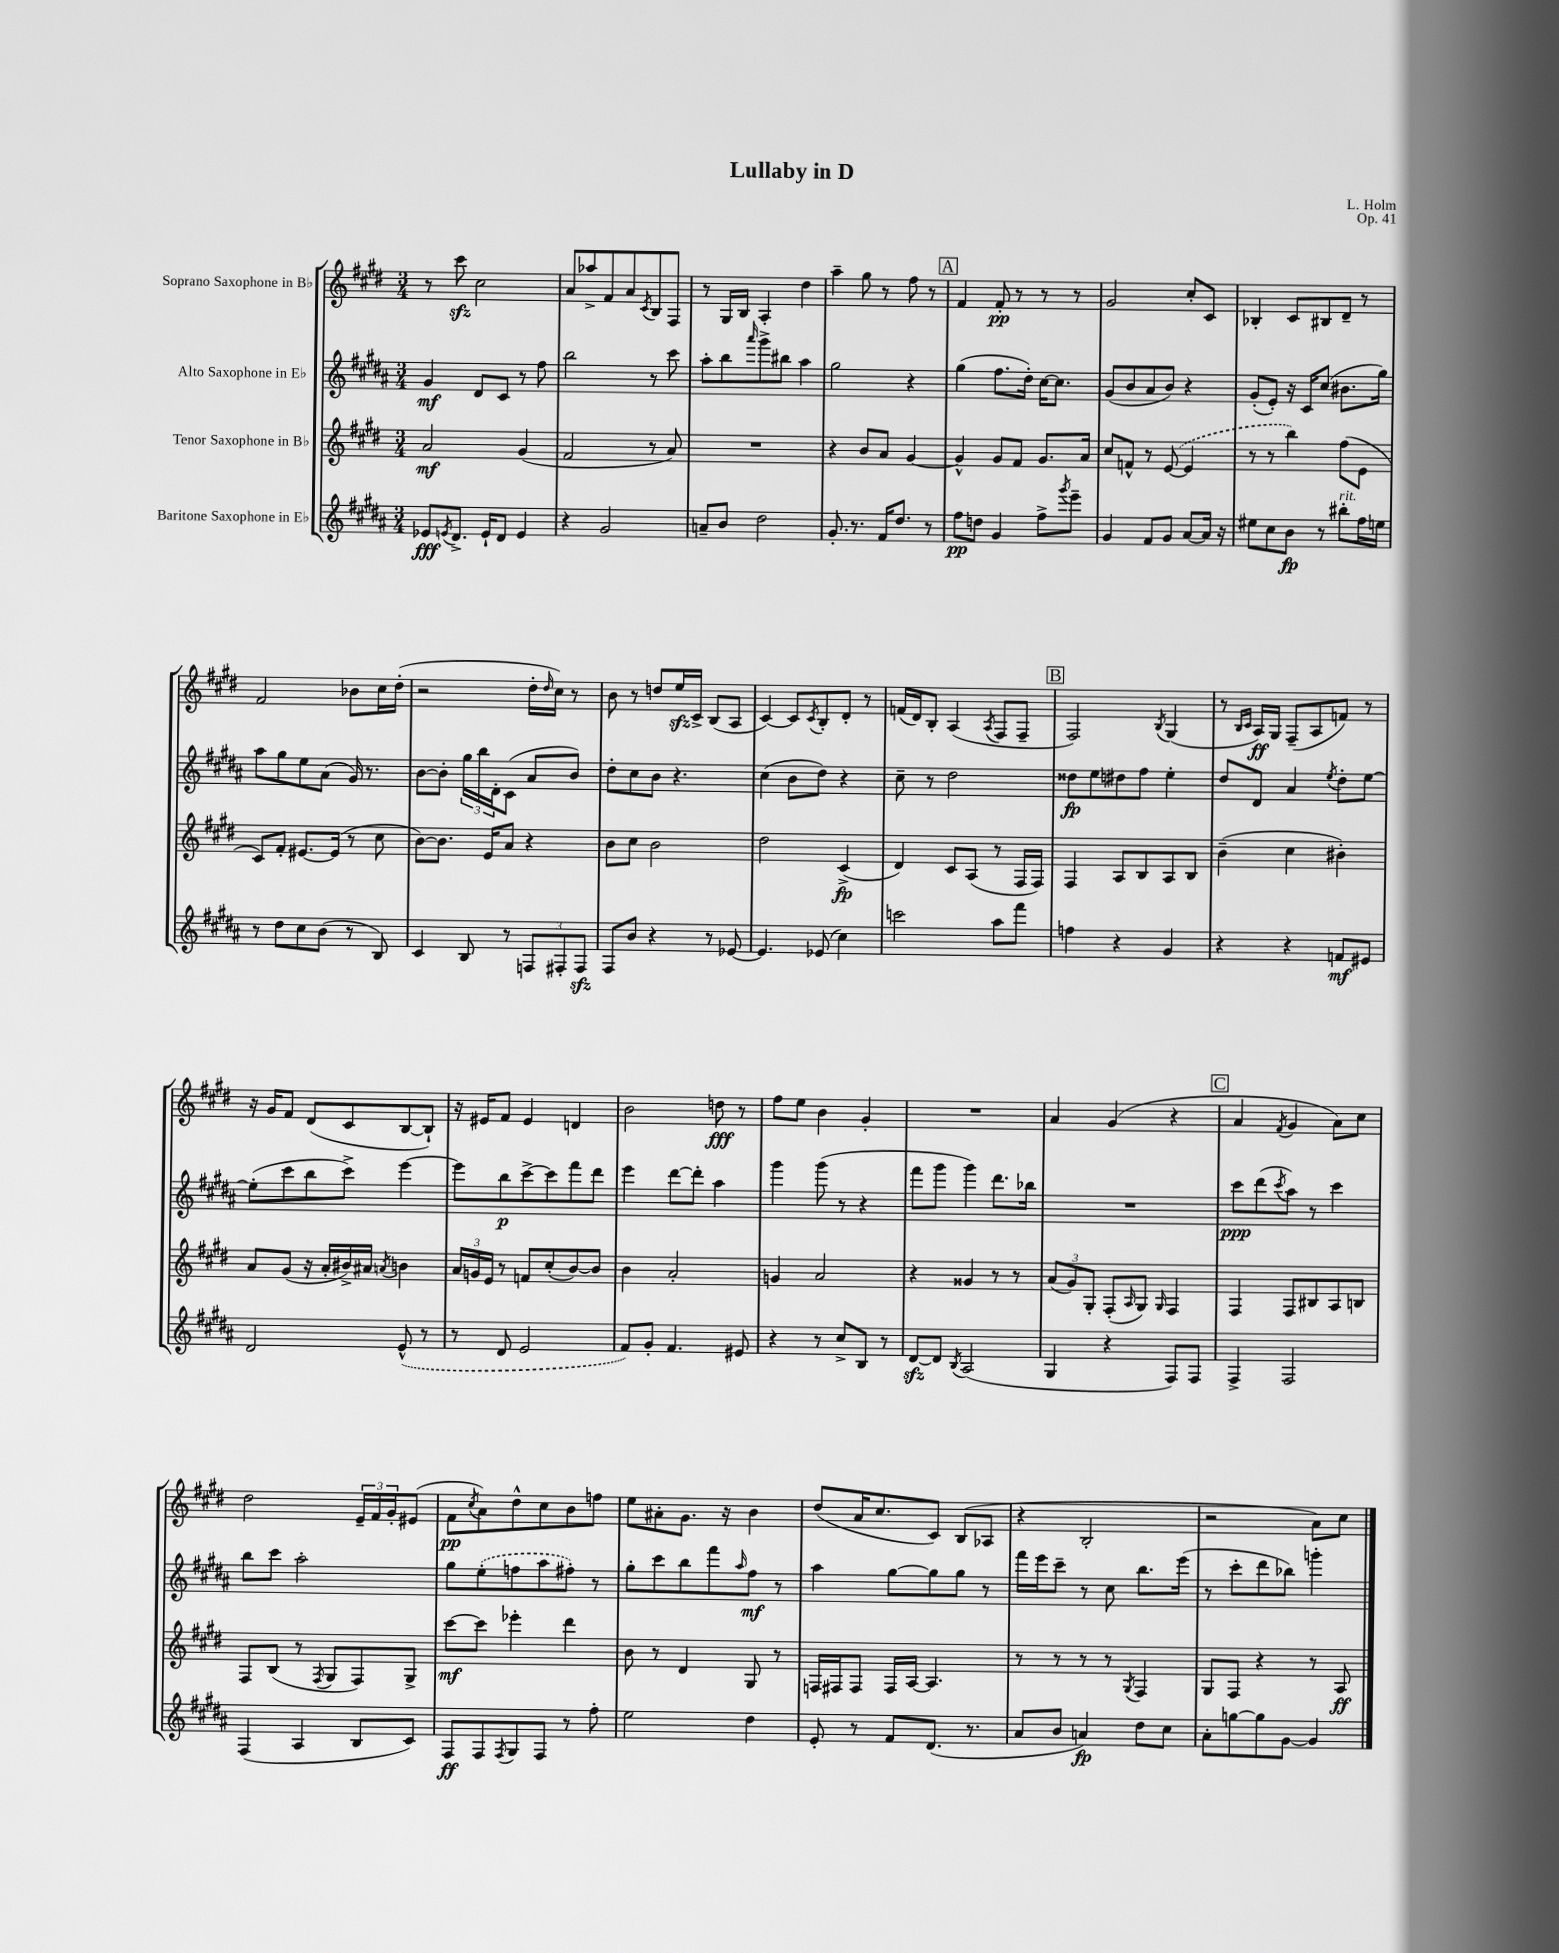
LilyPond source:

\header { title = "Lullaby in D" composer = "L. Holm" opus = "Op. 41" }
<<
\new StaffGroup <<
\new Staff = "s0" \with { instrumentName = "Soprano Saxophone in Bb" } {
    \clef treble \key e \major \numericTimeSignature \time 3/4
    r8 cis'''8\sfz cis''2 |
    a'8 aes''8-> fis'8 a'8 \acciaccatura { cis'8 } b8 fis8 |
    r8 gis16 b16 a4-. dis''4 |
    a''4-- gis''8 r8 fis''8 r8 |
    \mark \markup { \box "A" } fis'4 fis'8-.\pp r8 r8 r8 |
    gis'2 cis''8-. cis'8 |
    bes4-. cis'8 bis8 dis'8-- r8 |
    fis'2 bes'8 cis''16 dis''16-.( |
    r2 dis''16-. \grace { dis''16 } cis''16) r8 |
    b'8 r8 d''8 e''16\sfz cis'16-> b8( a8 |
    cis'4~) cis'8 \acciaccatura { cis'8 } b8-. dis'8-. r8 |
    f'16( dis'16) b8-. a4( \acciaccatura { a8 } fis8 fis8-- |
    \mark \markup { \box "B" } fis2) \acciaccatura { b8 } gis4( |
    r8 \grace { b16 cis'16 } a16\ff) gis16 fis8--( a8 f'8) r8 |
    r16 gis'16 fis'8 dis'8( cis'8 b8~ b8-!) |
    r16 eis'16 fis'8 eis'4 d'4 |
    b'2 d''8\fff r8 |
    fis''8 e''8 b'4 gis'4-. |
    R2. |
    a'4 gis'4( r4 |
    \mark \markup { \box "C" } a'4 \acciaccatura { fis'8 } gis'4 a'8) cis''8 |
    dis''2 \tuplet 3/2 { e'16-- fis'16 gis'16-. } eis'8( |
    fis'8\pp \acciaccatura { cis''8 } a'8) dis''8-^ cis''8 b'8 f''8 |
    e''8 ais'8-. gis'8. r16 b'4 |
    dis''8( a'16 cis''8. cis'8) b8( aes8 |
    r4 b2-. |
    r2 a'8) cis''8 \bar "|." |
}
\new Staff = "s1" \with { instrumentName = "Alto Saxophone in Eb" } {
    \clef treble \key b \major \numericTimeSignature \time 3/4
    gis'4\mf dis'8 cis'8 r8 fis''8 |
    b''2 r8 cis'''8 |
    ais''8-. b''8 \grace { ais'''16 } gis'''8-> bis''8 ais''4 |
    gis''2 r4 |
    \mark \markup { \box "A" } gis''4( fis''8. dis''16-.) cis''16~ cis''8. |
    gis'8( b'8 ais'8 b'8) r4 |
    gis'8-.( e'8-.) r16 cis'16 cis''8( bis'8. gis''16) |
    ais''8 gis''8 e''8 ais'8( gis'16) r8. |
    b'8~ b'8-. \tuplet 3/2 { gis''16 b''16 dis'16-. } cis'8( ais'8 b'8) |
    dis''8-. cis''8 b'8 r4. |
    cis''4( b'8 dis''8) r4 |
    cis''8-- r8 dis''2 |
    \mark \markup { \box "B" } disis''8\fp e''8 dis''8 fis''8 e''4-. |
    dis''8 dis'8 ais'4 \acciaccatura { e''8 } dis''8-. e''8~ |
    e''8-.( cis'''8 b''8 cis'''8->) e'''4~ |
    e'''8 b''8\p cis'''8~-> cis'''8 fis'''8 dis'''8 |
    e'''4 dis'''8~ dis'''8-. ais''4 |
    gis'''4 gis'''8( r8 r4 |
    fis'''8 gis'''8 gis'''4) dis'''8. bes''16 |
    R2. |
    \mark \markup { \box "C" } cis'''8\ppp dis'''8( \acciaccatura { cis'''8 } ais''8) r8 cis'''4 |
    b''8 cis'''8 ais''2-. |
    gis''8 \once \slurDashed e''8-.( f''8 ais''8 fis''8-.) r8 |
    gis''8-. cis'''8 b''8 fis'''8 \grace { ais''16 } fis''8\mf r8 |
    ais''4 gis''8~ gis''8 gis''8 r8 |
    fis'''16 e'''16 cis'''8-- r8 cis''8 b''8. e'''16( |
    r8 cis'''8-. dis'''8 bes''8) g'''4-. \bar "|." |
}
\new Staff = "s2" \with { instrumentName = "Tenor Saxophone in Bb" } {
    \clef treble \key e \major \numericTimeSignature \time 3/4
    a'2\mf gis'4( |
    fis'2 r8 a'8) |
    R2. |
    r4 b'8 a'8 gis'4~ |
    \mark \markup { \box "A" } gis'4-^ gis'8 fis'8 gis'8. a'16 |
    cis''8 f'8-^ r8 \once \slurDashed e'8~( e'4 |
    r8 r8 b''4) fis''8( e'8 |
    cis'8) fis'8-. eis'8.~ eis'16( r8 cis''8 |
    b'8~) b'8. e'16 a'8 r4 |
    b'8 cis''8 b'2 |
    dis''2 cis'4->\fp( |
    dis'4) cis'8 a8( r8 fis16 fis16) |
    \mark \markup { \box "B" } fis4 a8 b8 a8 b8 |
    b'4--( cis''4 bis'4-.) |
    a'8 gis'8( r16 a'16-. bis'16->) ais'16 \acciaccatura { a'8 } b'4 |
    \tuplet 3/2 { a'16 g'16 e'16 } r8 f'8 cis''8-.( b'8~) b'8 |
    b'4 a'2-. |
    g'4 a'2 |
    r4 gisis'4 r8 r8 |
    \tuplet 3/2 { a'8( gis'8) gis8-. } fis8-.( \grace { a16 } gis8) \grace { gis16 } fis4 |
    \mark \markup { \box "C" } fis4 fis8 bis8 a8 b8 |
    fis8 b8( r8 \acciaccatura { fis8 } gis8 fis8) gis8-> |
    cis'''8~\mf cis'''8 ees'''4-. dis'''4 |
    b'8 r8 dis'4 gis8 r8 |
    f16 fis16 fis8 fis16 a16~ a4. |
    r8 r8 r8 r8 \acciaccatura { gis8 } fis4 |
    gis8 fis8 r4 r8 a8\ff \bar "|." |
}
\new Staff = "s3" \with { instrumentName = "Baritone Saxophone in Eb" } {
    \clef treble \key b \major \numericTimeSignature \time 3/4
    ees'8\fff \acciaccatura { e'8 } dis'8.-> e'16-! dis'8 e'4 |
    r4 gis'2 |
    a'8-- b'8 dis''2 |
    gis'8.-. r8. fis'16 dis''8. r8 |
    \mark \markup { \box "A" } fis''8\pp d''8 gis'4 fis''8-> \acciaccatura { gis'''8 } e'''8-- |
    gis'4 fis'8 gis'8 ais'8~ ais'16 r16 |
    eis''8 cis''8 b'8\fp r8 bis''8-.^\markup { \italic "rit." } fis''16 e''16 |
    r8 dis''8 cis''8 b'8( r8 b8) |
    cis'4 b8 r8 \tuplet 3/2 { f8 fis8-. fis8\sfz } |
    fis8 b'8 r4 r8 ees'8~ |
    ees'4. ees'8( cis''4) |
    c'''2 ais''8 fis'''8 |
    \mark \markup { \box "B" } f''4 r4 gis'4 |
    r4 r4 f'8\mf eis'8 |
    dis'2 \once \slurDashed e'8-^( r8 |
    r8 dis'8 e'2 |
    fis'8) gis'8-. fis'4. eis'8 |
    r4 r8 cis''8-> b8 r8 |
    dis'8~\sfz dis'8 \acciaccatura { b8 } ais2( |
    gis4 r4 fis8) fis8 |
    \mark \markup { \box "C" } fis4-> fis2 |
    fis4( ais4 b8 cis'8) |
    fis8\ff fis8 \acciaccatura { fis8 } gis8 fis8 r8 fis''8-. |
    e''2 dis''4 |
    e'8-. r8 fis'8 dis'8.( r8. |
    ais'8 b'8 a'4\fp) dis''8 cis''8 |
    ais'8-. g''8~ g''8 gis'8~ gis'4 \bar "|." |
}
>>
>>
\layout { \context { \Score \remove "Bar_number_engraver" } }
